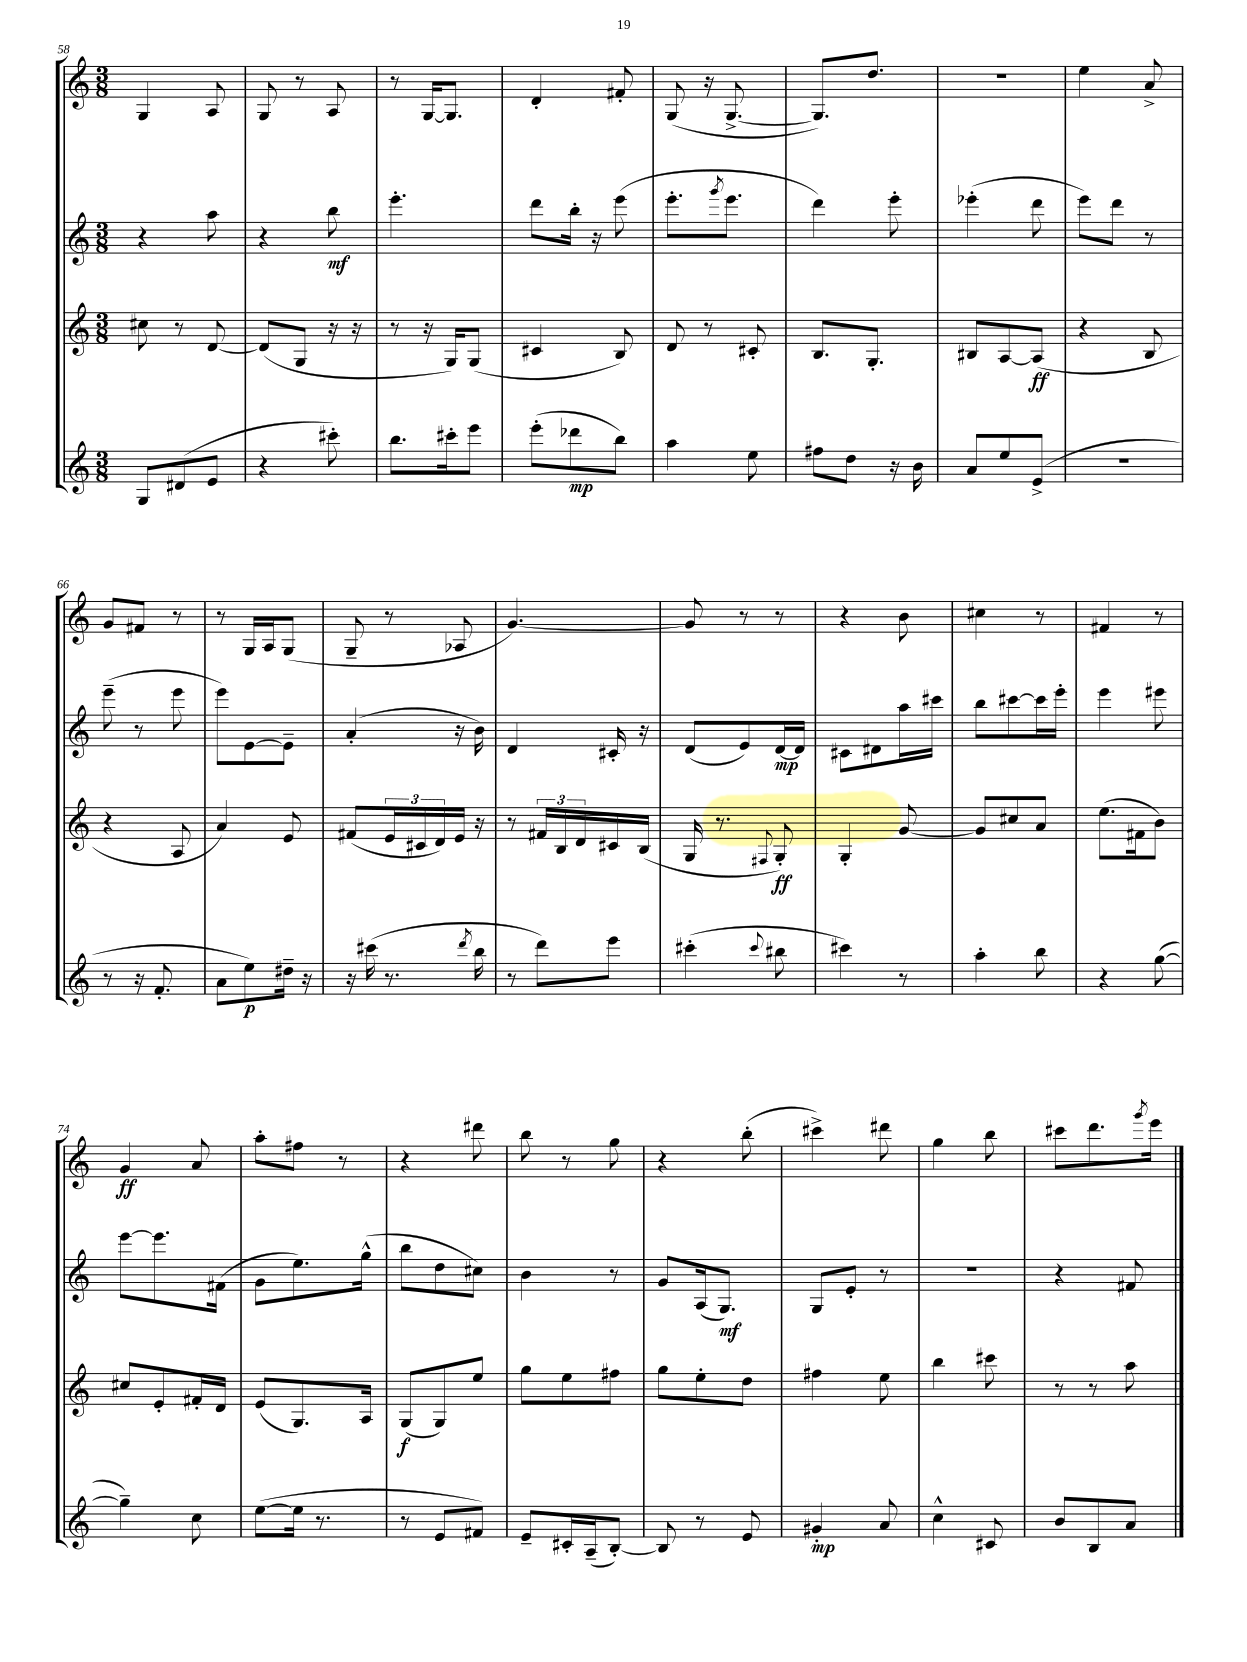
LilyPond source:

<<
\new StaffGroup <<
\new Staff = "s0" {
    \clef treble \key c \major \numericTimeSignature \time 3/8
    g4 a8 |
    g8 r8 a8 |
    r8 g16~ g8. |
    d'4-. fis'8-. |
    g8( r16 g8.~-> |
    g8.) d''8. |
    R4. |
    e''4 a'8-> |
    g'8 fis'8 r8 |
    r8 g16 a16 g8( |
    g8-- r8 aes8 |
    g'4.~) |
    g'8 r8 r8 |
    r4 b'8 |
    cis''4 r8 |
    fis'4 r8 |
    g'4\ff a'8 |
    a''8-. fis''8 r8 |
    r4 dis'''8 |
    b''8 r8 g''8 |
    r4 b''8-.( |
    cis'''4->) dis'''8 |
    g''4 b''8 |
    cis'''8 d'''8. \acciaccatura { g'''8 } e'''16 \bar "|." |
}
\new Staff = "s1" {
    \clef treble \key c \major \numericTimeSignature \time 3/8
    r4 a''8 |
    r4 b''8\mf |
    e'''4.-. |
    d'''8 b''16-. r16 e'''8( |
    e'''8.-. \acciaccatura { g'''8 } e'''8. |
    d'''4) e'''8-. |
    ees'''4-.( d'''8 |
    e'''8) d'''8 r8 |
    e'''8--( r8 e'''8 |
    e'''8) e'8~ e'8-- |
    a'4-.( r16 b'16) |
    d'4 cis'16-. r16 |
    d'8( e'8) d'16~\mp d'16 |
    cis'8 dis'8 a''16 cis'''16 |
    b''8 cis'''8~ cis'''16 e'''16-. |
    e'''4 eis'''8 |
    e'''8~ e'''8. fis'16( |
    g'8 e''8.) g''16-^( |
    b''8 d''8 cis''8) |
    b'4 r8 |
    g'8 a16( g8.\mf) |
    g8 e'8-. r8 |
    R4. |
    r4 fis'8 \bar "|." |
}
\new Staff = "s2" {
    \clef treble \key c \major \numericTimeSignature \time 3/8
    cis''8 r8 d'8~ |
    d'8( g8 r16 r16 |
    r8 r16 g16) g8( |
    cis'4 b8) |
    d'8 r8 cis'8-. |
    b8. g8.-. |
    bis8 a8~ a8\ff( |
    r4 b8 |
    r4 a8 |
    a'4) e'8 |
    fis'8( \tuplet 3/2 { e'16 cis'16 d'16) } e'16 r16 |
    r8 \tuplet 3/2 { fis'16 b16 d'16 } cis'16 b16( |
    g16 r8. \appoggiatura { fis8 } g8-.\ff) |
    g4-. g'8~ |
    g'8 cis''8 a'8 |
    e''8.( fis'16 b'8) |
    cis''8 e'8-. fis'16-. d'16 |
    e'8( g8.) a16 |
    g8\f( g8) e''8 |
    g''8 e''8 fis''8 |
    g''8 e''8-. d''8 |
    fis''4 e''8 |
    b''4 cis'''8 |
    r8 r8 a''8 \bar "|." |
}
\new Staff = "s3" {
    \clef treble \key c \major \numericTimeSignature \time 3/8
    g8 dis'8( e'8 |
    r4 cis'''8-.) |
    b''8. cis'''16-. e'''8 |
    e'''8-.( des'''8\mp b''8) |
    a''4 e''8 |
    fis''8 d''8 r16 b'16 |
    a'8 e''8 e'8->( |
    R4. |
    r8 r16 f'8.-. |
    a'8 e''8\p) dis''16-- r16 |
    r16 cis'''16( r8. \acciaccatura { d'''8 } b''16 |
    r8 d'''8) e'''8 |
    cis'''4-.( \appoggiatura { cis'''8 } bis''8 |
    cis'''4) r8 |
    a''4-. b''8 |
    r4 g''8~( |
    g''4--) c''8 |
    e''8~( e''16 r8. |
    r8 e'8 fis'8) |
    e'8-- cis'16-. a16--( b8~-.) |
    b8 r8 e'8 |
    gis'4-.\mp a'8 |
    c''4-^ cis'8 |
    b'8 b8 a'8 \bar "|." |
}
>>
>>
\layout { \context { \Score currentBarNumber = #58 } }
